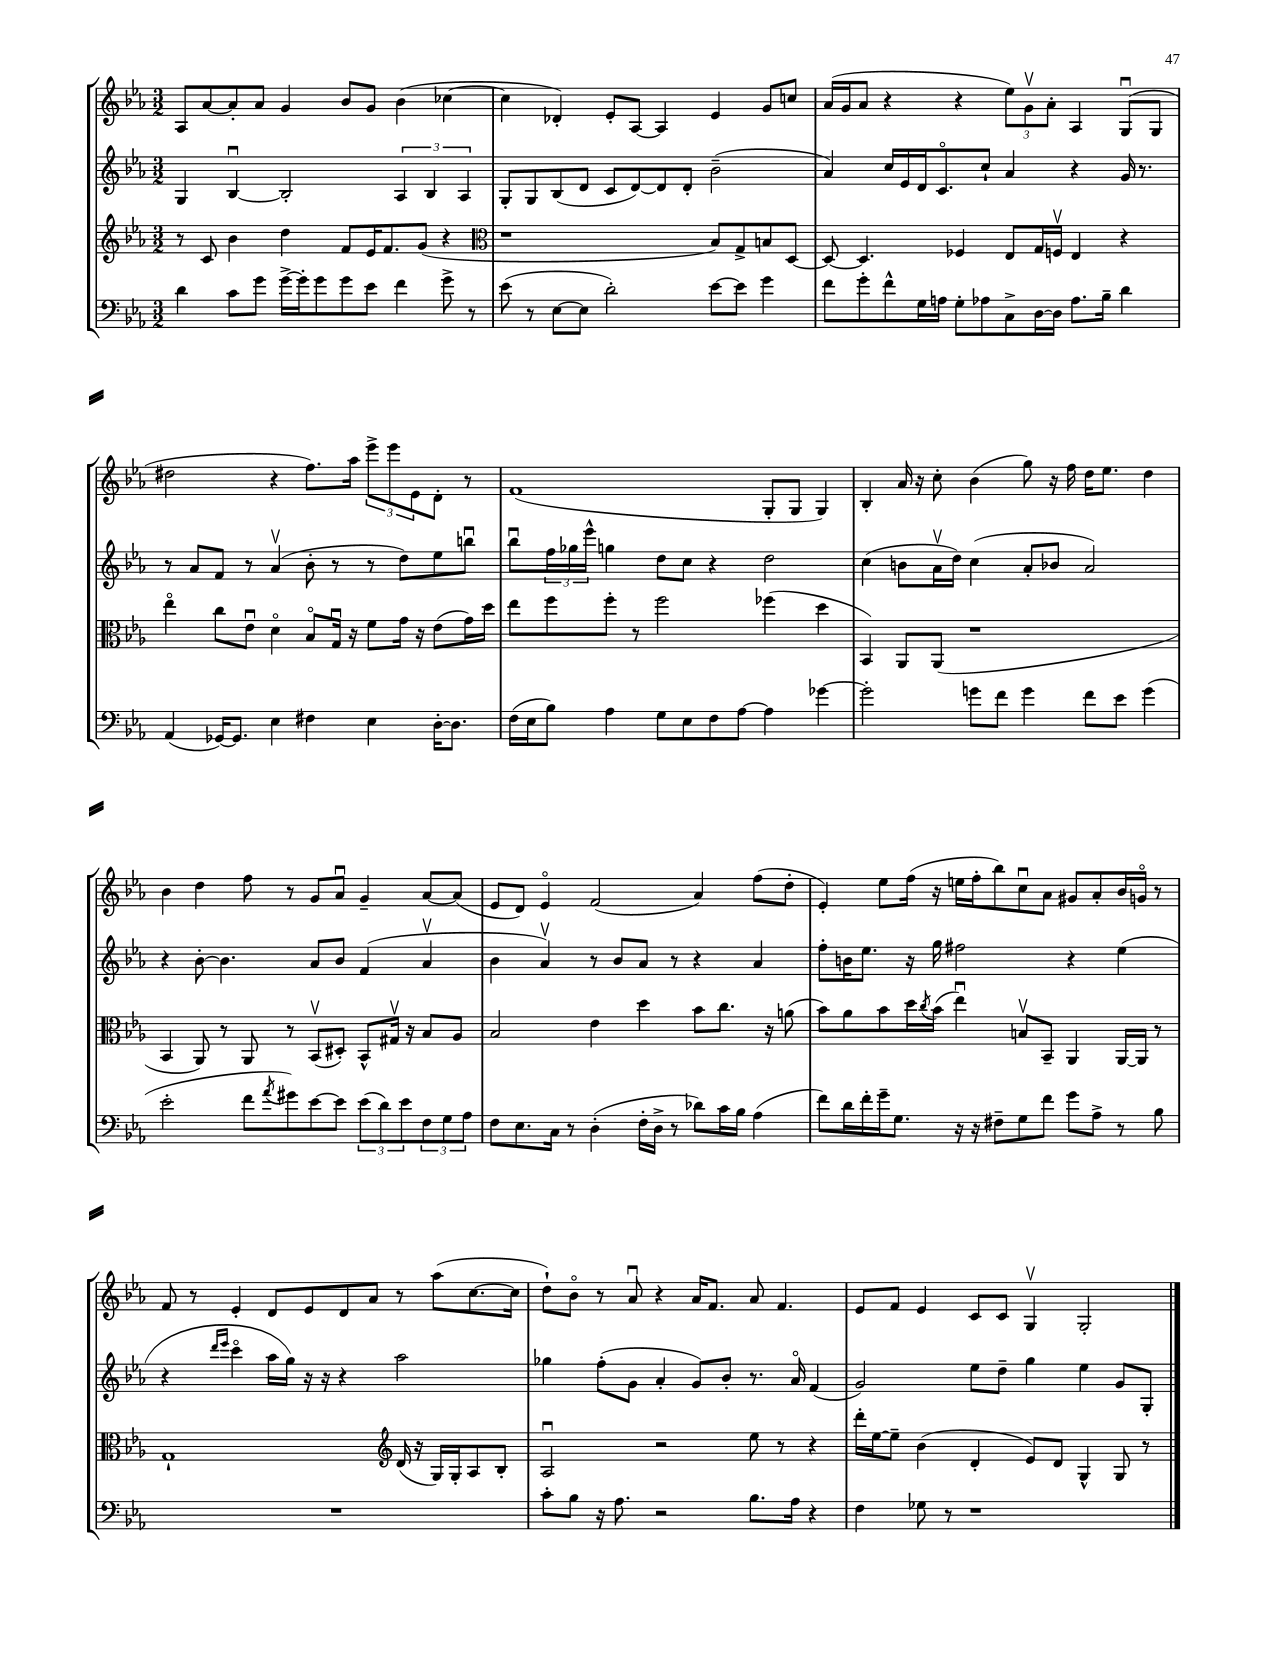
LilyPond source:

<<
\new StaffGroup <<
\new Staff = "s0" {
    \clef treble \key ees \major \numericTimeSignature \time 3/2
    aes8 aes'8~ aes'8-. aes'8 g'4 bes'8 g'8 bes'4( ces''4~ |
    ces''4 des'4-.) ees'8-. aes8~ aes4 ees'4 g'8 c''8 |
    aes'16( g'16 aes'8 r4 r4 \tuplet 3/2 { ees''8) g'8\upbow aes'8-. } aes4 g8\downbow( g8 |
    dis''2 r4 f''8.) aes''16 \tuplet 3/2 { ees'''8-> ees'''8 ees'8 } d'8-. r8 |
    f'1( g8-. g8 g4) |
    bes4-. aes'16 r16 c''8-. bes'4( g''8) r16 f''16 d''16 ees''8. d''4 |
    bes'4 d''4 f''8 r8 g'8 aes'8\downbow g'4-- aes'8~ aes'8( |
    ees'8 d'8) ees'4\flageolet f'2( aes'4) f''8( d''8-. |
    ees'4-.) ees''8 f''16( r16 e''16 f''16-. bes''8) c''8\downbow aes'8 gis'8 aes'8-. bes'16 g'16\flageolet r8 |
    f'8 r8 ees'4-. d'8 ees'8 d'8 aes'8 r8 aes''8( c''8.~ c''16 |
    d''8-!) bes'8\flageolet r8 aes'8\downbow r4 aes'16 f'8. aes'8 f'4. |
    ees'8 f'8 ees'4 c'8 c'8 g4\upbow g2-. \bar "|." |
}
\new Staff = "s1" {
    \clef treble \key ees \major \numericTimeSignature \time 3/2
    g4 bes4~\downbow bes2-. \tuplet 3/2 { aes4 bes4 aes4 } |
    g8-. g8 bes8( d'8 c'8 d'8~) d'8 d'8-. bes'2--( |
    aes'4) c''16 ees'16 d'16 c'8.\flageolet c''8-! aes'4 r4 g'16 r8. |
    r8 aes'8 f'8 r8 aes'4\upbow( bes'8-. r8 r8 d''8) ees''8 b''8\downbow |
    bes''8\downbow \tuplet 3/2 { f''16 ges''16 ees'''16-^ } g''4 d''8 c''8 r4 d''2 |
    c''4( b'8 aes'16\upbow d''16) c''4( aes'8-. bes'8 aes'2) |
    r4 bes'8~-. bes'4. aes'8 bes'8 f'4( aes'4\upbow |
    bes'4 aes'4\upbow) r8 bes'8 aes'8 r8 r4 aes'4 |
    f''8-. b'16 ees''8. r16 g''16 fis''2 r4 ees''4( |
    r4 \grace { d'''16 ees'''16 } c'''4\flageolet aes''16 g''16) r16 r16 r4 aes''2 |
    ges''4 f''8-.( g'8 aes'4-. g'8) bes'8-. r8. aes'16\flageolet f'4( |
    g'2) ees''8 d''8-- g''4 ees''4 g'8 g8-. \bar "|." |
}
\new Staff = "s2" {
    \clef treble \key ees \major \numericTimeSignature \time 3/2
    r8 c'8 bes'4 d''4 f'8 ees'16 f'8. g'8( r4 |
    \clef alto r1 bes8) g8-> b8 d8~ |
    d8~ d4. fes4 ees8 g16 f16\upbow ees4 r4 |
    ees''4\flageolet c''8 ees'8\downbow d'4\flageolet bes8\flageolet g16\downbow r16 f'8 g'16 r16 ees'8( g'16) d''16 |
    ees''8 f''8 f''8-. r8 f''2 fes''4( d''4 |
    bes,4) aes,8 aes,8( r1 |
    bes,4 aes,8) r8 aes,8 r8 bes,8\upbow( dis8-.) bes,8-^ gis16\upbow r16 bes8 aes8 |
    bes2 ees'4 d''4 bes'8 c''8. r16 a'8( |
    bes'8) aes'8 bes'8 d''16 \acciaccatura { c''8 } bes'16( ees''4\downbow) b8\upbow bes,8-- aes,4 aes,16~ aes,16 r8 |
    g1-! \clef treble d'16( r16 g16) g16-. aes8 bes8-. |
    aes2\downbow r2 ees''8 r8 r4 |
    d'''16-. ees''16~ ees''8-- bes'4( d'4-. ees'8) d'8 g4-^ g8 r8 \bar "|." |
}
\new Staff = "s3" {
    \clef bass \key ees \major \numericTimeSignature \time 3/2
    d'4 c'8 g'8 g'16~-> g'16-. g'8 g'8 ees'8 f'4 g'8-> r8 |
    ees'8( r8 ees8~ ees8 d'2-.) ees'8~ ees'8 g'4 |
    f'8 g'8-. f'8-^ g16 a16 g8-. aes8 c8-> d16~ d16 aes8. bes16-- d'4 |
    aes,4( ges,16~) ges,8. ees4 fis4 ees4 d16~-. d8. |
    f16( ees16 bes8) aes4 g8 ees8 f8 aes8~ aes4 ges'4~ |
    ges'2-. g'8 f'8 g'4 f'8 ees'8 g'4( |
    ees'2-. f'8 \acciaccatura { aes'8 } gis'8) ees'8~ ees'8 \tuplet 3/2 { ees'8( d'8) ees'8 } \tuplet 3/2 { f8 g8 aes8 } |
    f8 ees8. c16 r8 d4-.( f16-. d16-> r8 des'8) c'16 bes16 aes4( |
    f'8) d'16 f'16-. g'16-- g8. r16 r16 fis8-- g8 f'8 g'8 aes8-> r8 bes8 |
    R1. |
    c'8-. bes8 r16 aes8. r2 bes8. aes16 r4 |
    f4 ges8 r8 r1 \bar "|." |
}
>>
>>
\layout { \context { \Score \remove "Bar_number_engraver" } }
